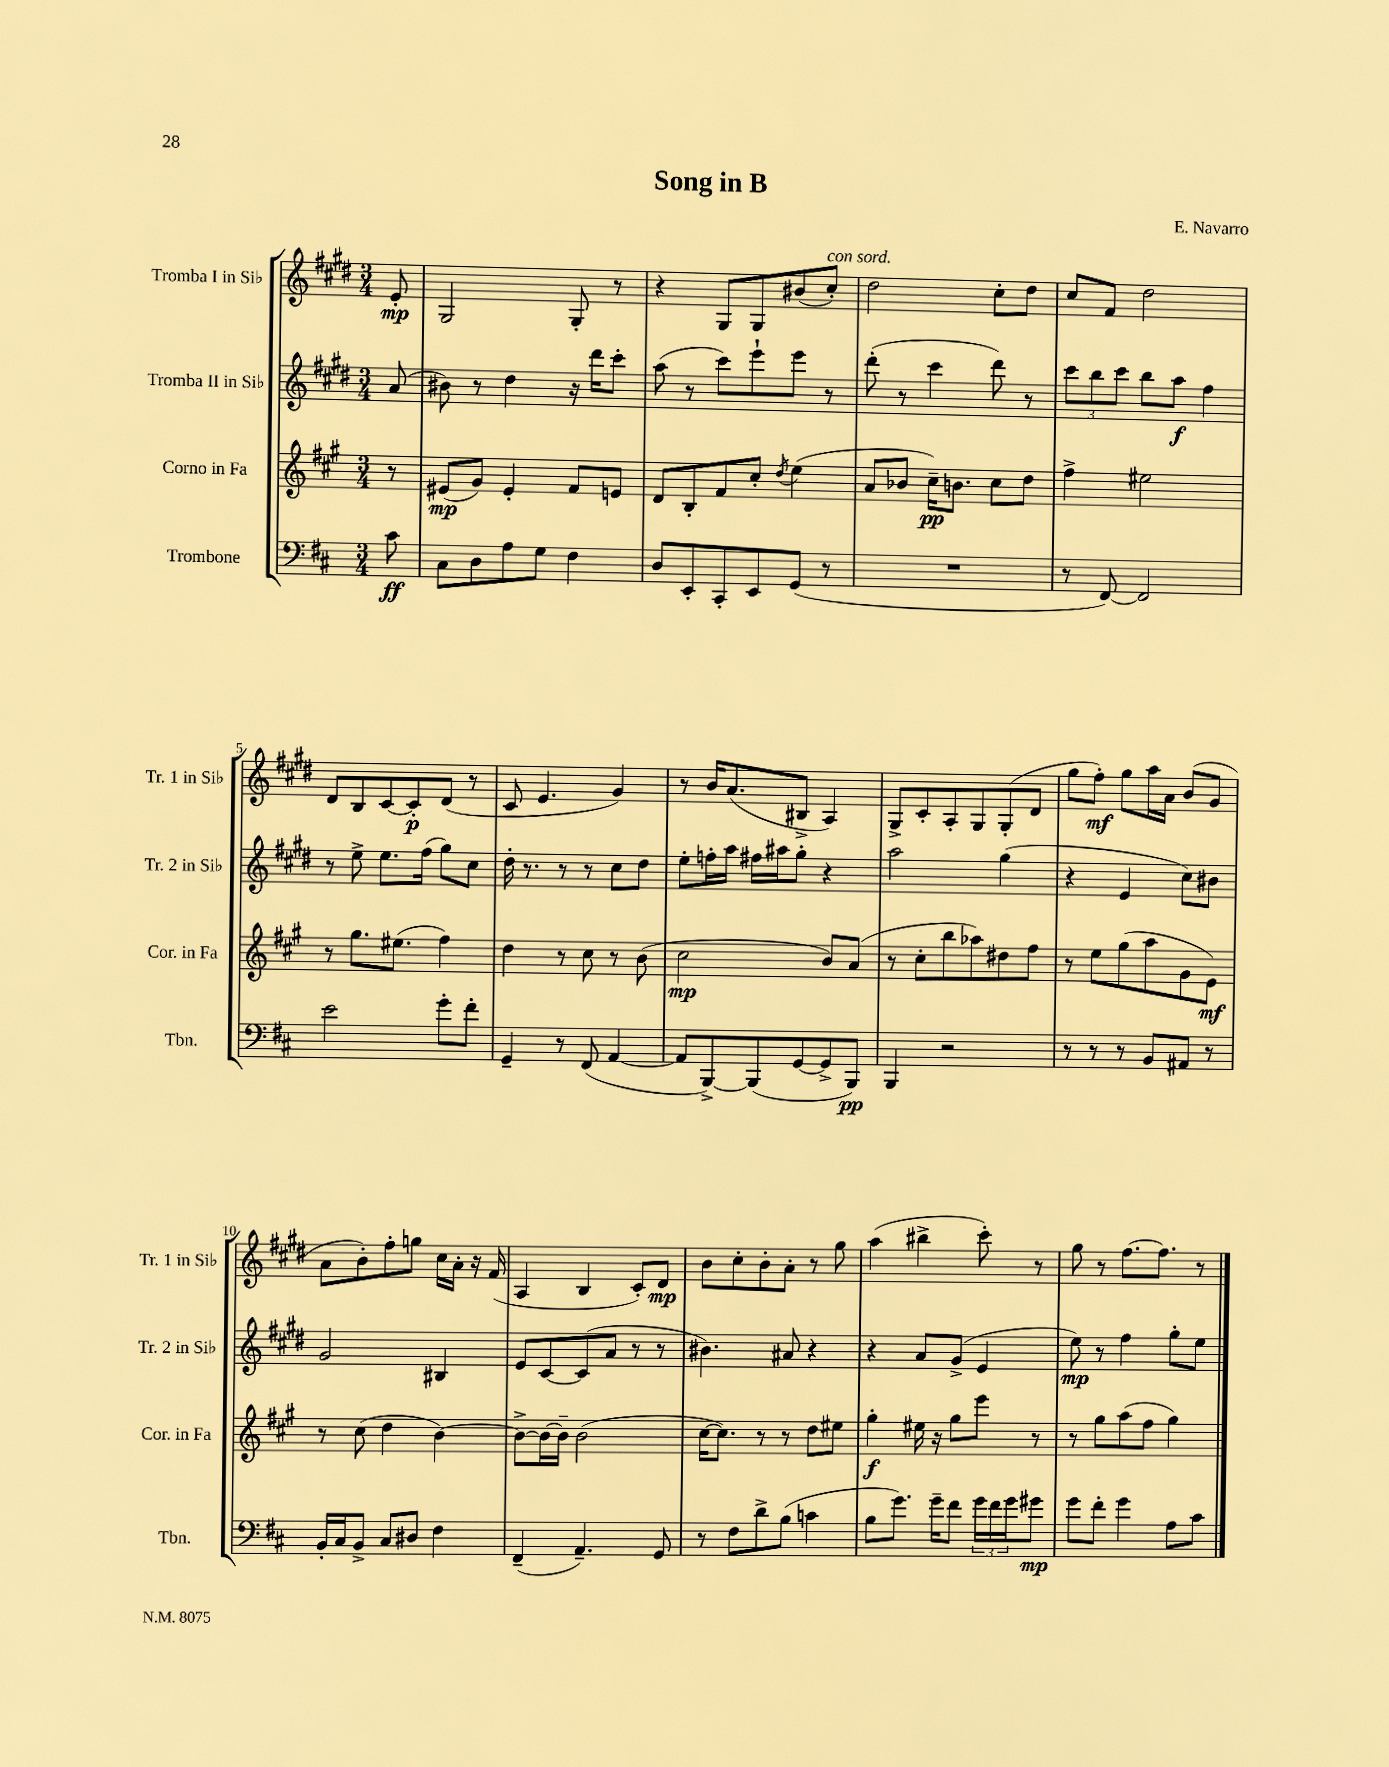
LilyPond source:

\header { title = "Song in B" composer = "E. Navarro" }
<<
\new StaffGroup <<
\new Staff = "s0" \with { instrumentName = "Tromba I in Sib" shortInstrumentName = "Tr. 1 in Sib" } {
    \clef treble \key e \major \numericTimeSignature \time 3/4 \partial 8
    e'8-.\mp |
    gis2 gis8-. r8 |
    r4 gis8 gis8 bis'8( cis''8-.^\markup { \italic "con sord." }) |
    dis''2 cis''8-. dis''8 |
    cis''8 fis'8 dis''2 |
    dis'8 b8 cis'8~ cis'8-.\p dis'8( r8 |
    cis'8 e'4. gis'4) |
    r8 b'16 a'8.( bis8-> a4) |
    gis8-> cis'8-. a8-. gis8 gis8-.( dis'8 |
    gis''8 fis''8-.\mf) gis''8 a''16 a'16 b'8( gis'8 |
    a'8 b'8-.) fis''8-. g''8 cis''16 a'16-. r16 fis'16( |
    a4 b4 cis'8-.) dis'8\mp |
    b'8 cis''8-. b'8-. a'8-. r8 gis''8 |
    a''4( bis''4-> cis'''8-.) r8 |
    gis''8 r8 fis''8.~ fis''8. r8 \bar "|." |
}
\new Staff = "s1" \with { instrumentName = "Tromba II in Sib" shortInstrumentName = "Tr. 2 in Sib" } {
    \clef treble \key e \major \numericTimeSignature \time 3/4 \partial 8
    a'8( |
    bis'8) r8 dis''4 r16 dis'''16 cis'''8-. |
    a''8( r8 cis'''8) e'''8-! e'''8 r8 |
    dis'''8-.( r8 cis'''4 dis'''8) r8 |
    \tuplet 3/2 { cis'''8 b''8 cis'''8 } b''8 a''8\f fis''4 |
    r8 e''8-> e''8. fis''16( gis''8) cis''8 |
    dis''16-. r8. r8 r8 cis''8 dis''8 |
    e''8-. f''16-. a''16 fis''16 ais''16 gis''8-. r4 |
    a''2 gis''4( |
    r4 e'4 cis''8) bis'8 |
    gis'2 bis4 |
    e'8 cis'8~ cis'8( a'8 r8 r8 |
    bis'4.) ais'8 r4 |
    r4 a'8 gis'8->( e'4 |
    e''8\mp) r8 fis''4 gis''8-. e''8 \bar "|." |
}
\new Staff = "s2" \with { instrumentName = "Corno in Fa" shortInstrumentName = "Cor. in Fa" } {
    \clef treble \key a \major \numericTimeSignature \time 3/4 \partial 8
    r8 |
    eis'8\mp( gis'8) eis'4-. fis'8 e'8 |
    d'8 b8-. fis'8 cis''8-. \acciaccatura { d''8 } e''4( |
    a'8 bes'8 cis''16--\pp) b'8. cis''8 d''8 |
    fis''4-> eis''2 |
    r8 gis''8. eis''8.( fis''4) |
    d''4 r8 cis''8 r8 b'8( |
    cis''2\mp b'8) a'8( |
    r8 cis''8-. b''8 aes''8) dis''8 fis''8 |
    r8 e''8 gis''8( a''8 gis'8 e'8\mf) |
    r8 cis''8( d''4 b'4~) |
    b'8~-> b'16~ b'16-- b'2( |
    cis''16~ cis''8.) r8 r8 d''8 eis''8 |
    gis''4-.\f eis''16 r16 gis''8 e'''8 r8 |
    r8 gis''8 a''8( fis''8 gis''4) \bar "|." |
}
\new Staff = "s3" \with { instrumentName = "Trombone" shortInstrumentName = "Tbn." } {
    \clef bass \key d \major \numericTimeSignature \time 3/4 \partial 8
    cis'8\ff |
    cis8 d8 a8 g8 fis4 |
    d8 e,8-. cis,8-. e,8 g,8( r8 |
    R2. |
    r8 fis,8~) fis,2 |
    e'2 g'8-. fis'8-. |
    g,4-- r8 fis,8( a,4~ |
    a,8 b,,8~->) b,,8( g,8~ g,8-> b,,8\pp) |
    b,,4 r2 |
    r8 r8 r8 b,8 ais,8 r8 |
    b,16-. cis16 b,8-> cis8 dis8 fis4 |
    fis,4--( a,4.--) g,8 |
    r8 fis8 d'8-> b8( c'4 |
    b8 g'8.) g'16-- fis'8 \tuplet 3/2 { g'16 fis'16 g'16 } gis'8\mp |
    g'8 fis'8-. g'4 a8 cis'8 \bar "|." |
}
>>
>>
